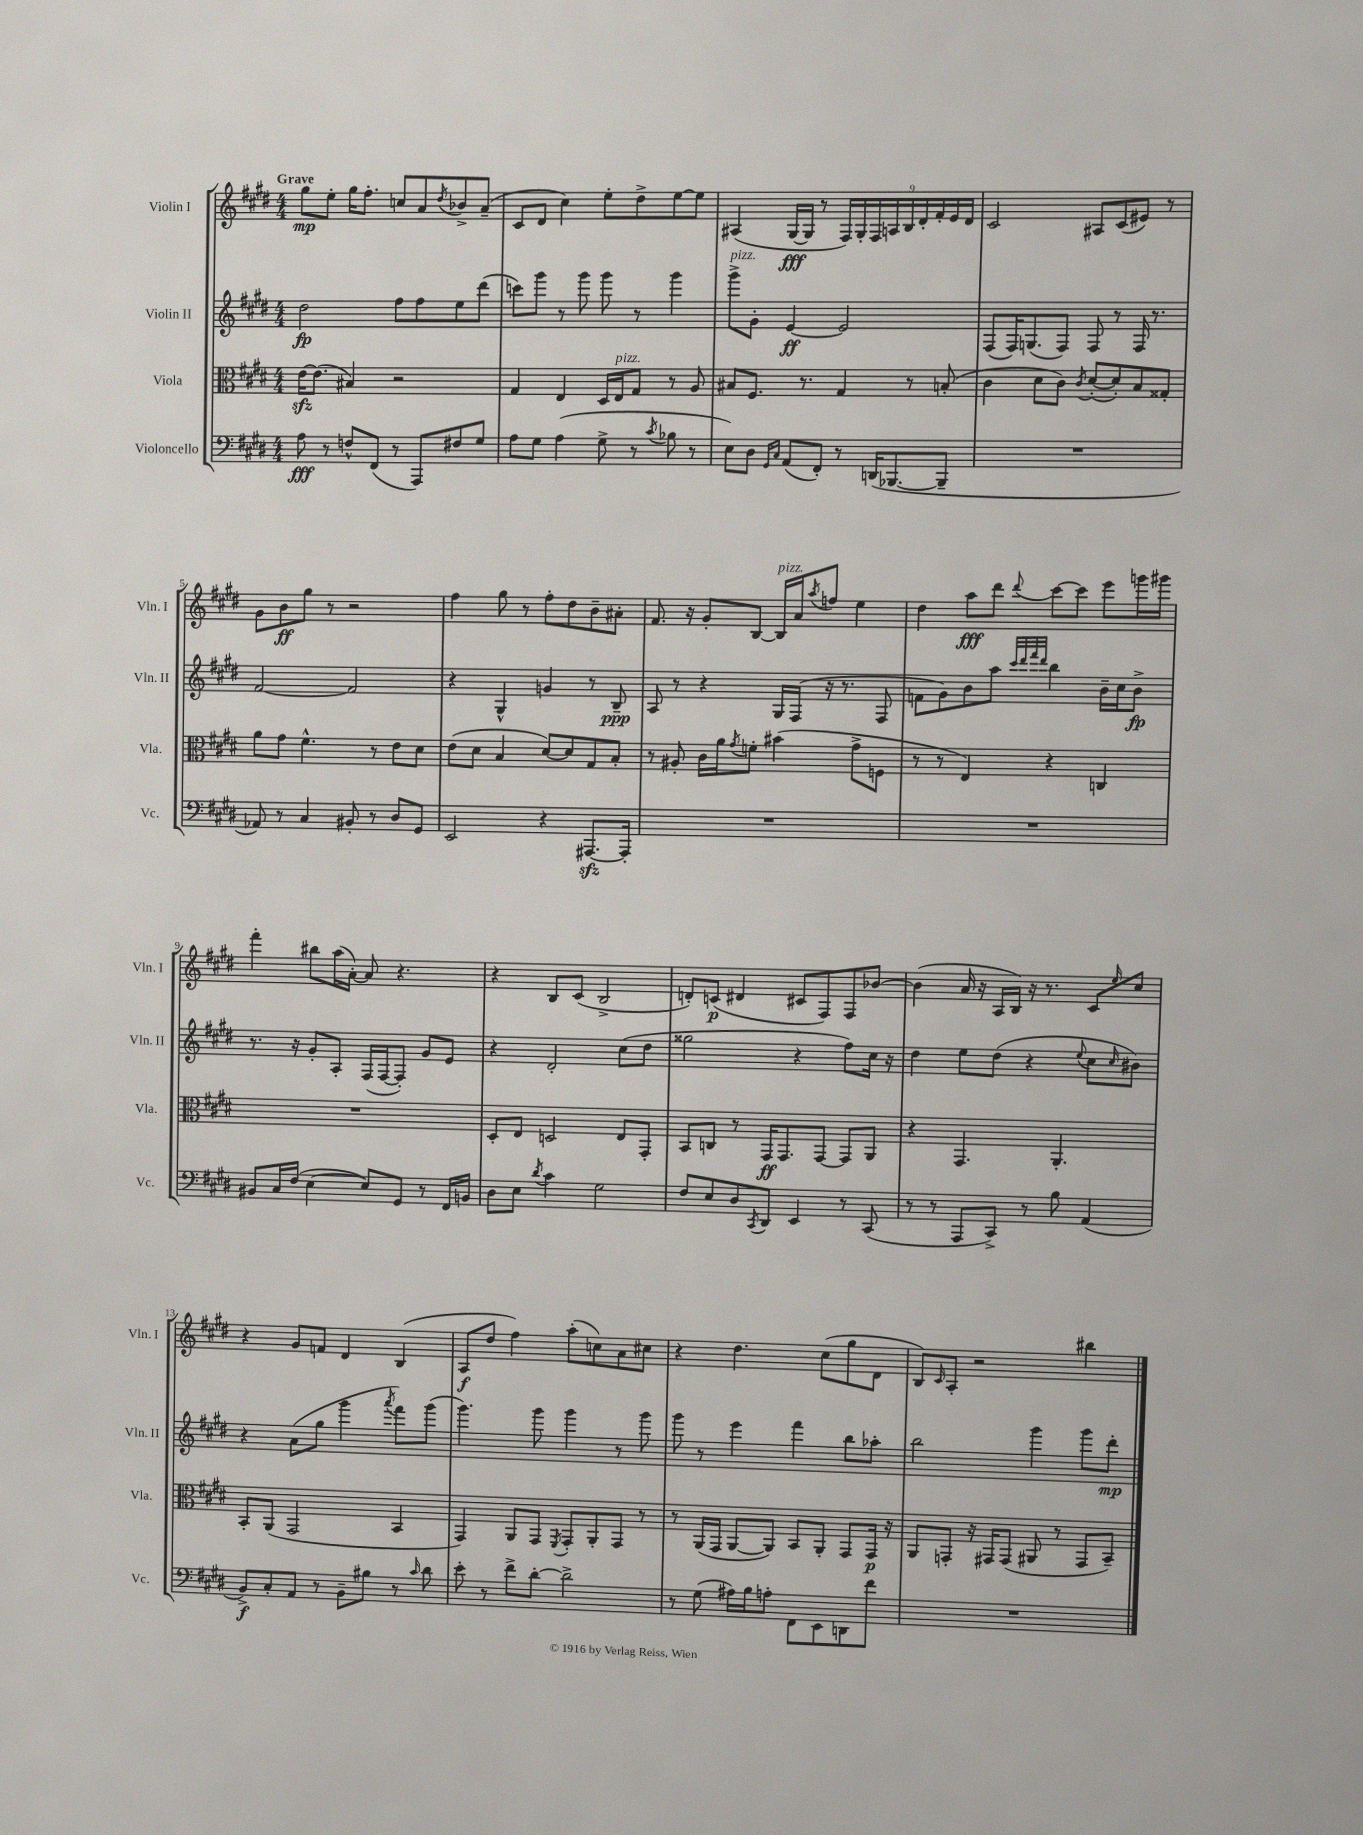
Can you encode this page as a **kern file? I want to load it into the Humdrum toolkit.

**kern	**dynam	**kern	**dynam	**kern	**dynam	**kern	**dynam
*part4	*part4	*part3	*part3	*part2	*part2	*part1	*part1
*staff4	*staff4	*staff3	*staff3	*staff2	*staff2	*staff1	*staff1
*I"Violoncello	*	*I"Viola	*	*I"Violin II	*	*I"Violin I	*
*I'Vc.	*	*I'Vla.	*	*I'Vln. II	*	*I'Vln. I	*
*clefF4	*	*clefC3	*	*clefG2	*	*clefG2	*
*k[f#c#g#d#]	*	*k[f#c#g#d#]	*	*k[f#c#g#d#]	*	*k[f#c#g#d#]	*
*M4/4	*	*M4/4	*	*M4/4	*	*M4/4	*
=1	=1	=1	=1	=1	=1	=1	=1
!	!	!	!	!	!	!LO:TX:a:B:t=Grave	!
8A\	fff	[16ezz\KL	.	2dd#\	fp	8gg#\L	mp
.	.	(8.e\J]	.	.	.	.	.
8r	.	.	.	.	.	8ee'\J	.
8Fn^^/L	.	4B#X/)	.	.	.	16gg#\KL	.
.	.	.	.	.	.	8.ff#'\J	.
(8FF#/J	.	.	.	.	.	.	.
8r	.	2r	.	8ff#\L	.	8ccn/L	.
8AAA/L)	.	.	.	8ff#\	.	8a/	.
.	.	.	.	.	.	8qdd#/	.
8F#X/	.	.	.	8ee\	.	8b-X^/	.
8G#/J	.	.	.	(8ddd#\J	.	(8a~/J	.
=2	=2	=2	=2	=2	=2	=2	=2
8A\L	.	4G#/	.	8cccn\L)	.	8c#/L	.
8G#\J	.	.	.	8ggg#\J	.	8d#/J	.
(4A\	.	4E/	.	8r	.	4cc#\)	.
.	.	.	.	8ggg#\	.	.	.
8G#^\	.	16D#/LL	.	8ggg#\	.	8ee'\L	.
!	!	!LO:TX:a:i:t=pizz.	!	!	!	!	!
.	.	16E/J	.	.	.	.	.
8r	.	8G#/J	.	8r	.	8dd#^\	.
8qc#/	.	.	.	.	.	.	.
8B-X\	.	8r	.	4ggg#\	.	[8ee\	.
8r	.	8A/	.	.	.	8ee\J]	.
=3	=3	=3	=3	=3	=3	=3	=3
!	!	!	!	!LO:TX:a:i:t=pizz.	!	!	!
8E\L)	.	8B#X/L	.	8ggg#^\L	.	(4A#X/	.
8D#\J	.	8.F#/J	.	8g#'\J	.	.	.
16qqGG#/LL	.	.	.	.	.	.	.
16qqC#/JJ	.	.	.	.	.	.	.
(8AA/L	.	.	.	[4e/	ff	[16G#/LL	fff
.	.	8.r	.	.	.	16G#/JJ]	.
8FF#'/J)	.	.	.	.	.	8r	.
8r	.	4G#/	.	2e/]	.	18F#/LL)	.
.	.	.	.	.	.	18G#'/	.
.	.	.	.	.	.	18F#/	.
(16DDn/KL	.	.	.	.	.	.	.
.	.	.	.	.	.	18An/	.
[8.BBB-X/	.	.	.	.	.	.	.
.	.	.	.	.	.	18B/	.
.	.	8r	.	.	.	.	.
.	.	.	.	.	.	18d#'/	.
.	.	.	.	.	.	18f#'/	.
8BBB-~/J]	.	(8Bn'/	.	.	.	.	.
.	.	.	.	.	.	18e/	.
.	.	.	.	.	.	18d#/JJ	.
=4	=4	=4	=4	=4	=4	=4	=4
1r	.	4c#\	.	(8F#/L	.	2c#/	.
.	.	.	.	16F#/K)	.	.	.
.	.	.	.	(8.Gn/	.	.	.
.	.	8d#\L	.	.	.	.	.
.	.	8c#\J)	.	8F#/J)	.	.	.
.	.	8qc#/	.	.	.	.	.
.	.	([8d#'/L	.	8F#/	.	8A#X/L	.
.	.	8d#'/])	.	8r	.	(8c#/	.
.	.	8B/	.	16F#/	.	8e#X/J)	.
.	.	.	.	8.r	.	.	.
.	.	8G##X'/J	.	.	.	8r	.
!!LO:LB:g=z
=5	=5	=5	=5	=5	=5	=5	=5
8AA-X/)	.	8a\L	.	[2f#/	.	8g#\L	.
8r	.	8g#\J	.	.	.	8b\	ff
4C#/	.	4.f#^^\	.	.	.	8gg#\J	.
.	.	.	.	.	.	8r	.
8BB#X'/	.	.	.	2f#/]	.	2r	.
8r	.	8r	.	.	.	.	.
8D#/L	.	8e\L	.	.	.	.	.
8GG#/J	.	8d#\J	.	.	.	.	.
=6	=6	=6	=6	=6	=6	=6	=6
2EE/	.	(8e\L	.	4r	.	4ff#\	.
.	.	8d#\J	.	.	.	.	.
.	.	4B/	.	4G#^^/	.	8gg#\	.
.	.	.	.	.	.	8r	.
4r	.	[8d#/L)	.	4gn/	.	8ff#'\L	.
.	.	8d#/]	.	.	.	8dd#\	.
[8.AAA#Xzz/L	.	8G#/	.	8r	.	8b~\	.
.	.	8B'/J	.	8B~/	ppp	8a#X'\J	.
16AAA#'/Jk]	.	.	.	.	.	.	.
=7	=7	=7	=7	=7	=7	=7	=7
1r	.	8r	.	8A/	.	8.f#/	.
.	.	8A#X'/	.	8r	.	.	.
.	.	.	.	.	.	16r	.
.	.	16c#\LL	.	4r	.	8g#'/L	.
.	.	16a\J	.	.	.	.	.
.	.	8qg#/	.	.	.	.	.
.	.	8fn'\J	.	.	.	[8B/J	.
!	!	!	!	!	!	!LO:TX:a:i:t=pizz.	!
.	.	(4b#X\	.	16G#/LL	.	16B/LL]	.
.	.	.	.	(16F#/JJ	.	16a/J	.
.	.	.	.	.	.	8qaa/	.
.	.	.	.	16r	.	8ffn/J	.
.	.	.	.	8.r	.	.	.
.	.	8g#^\L	.	.	.	4ee\	.
.	.	8Fn\J	.	8F#/	.	.	.
=8	=8	=8	=8	=8	=8	=8	=8
1r	.	8r	.	8fn\L	.	4dd#\	.
.	.	8r	.	8g#\)	.	.	.
.	.	4E/)	.	8b\	.	8aa\L	fff
.	.	.	.	8aa\J	.	8ddd#\J	.
.	.	.	.	32qqccc#/LLL	.	.	.
.	.	.	.	32qqddd#/	.	.	.
.	.	.	.	32qqfff#/	.	.	.
.	.	.	.	32qqddd#/JJJ	.	8qqddd#/	.
.	.	4r	.	4bb\	.	[8ccc#\L	.
.	.	.	.	.	.	8ccc#\J]	.
.	.	4Cn/	.	16b~\LL	.	8eee\L	.
.	.	.	.	16cc#\J	.	.	.
.	.	.	.	8b^\J	fp	16gggn\L	.
.	.	.	.	.	.	16ggg#X\JJ	.
!!LO:LB:g=z
=9	=9	=9	=9	=9	=9	=9	=9
8BB#X/L	.	1r	.	8.r	.	4fff#'\	.
16C#/L	.	.	.	.	.	.	.
(16F#/JJ	.	.	.	16r	.	.	.
[4E\	.	.	.	8g#'/L	.	8bb#X\L	.
.	.	.	.	8A'/J	.	(16aa\L	.
.	.	.	.	.	.	[16a'\JJ)	.
8E/L])	.	.	.	(16F#/LL	.	8a/]	.
.	.	.	.	[16F#/J	.	.	.
8GG#/J	.	.	.	8F#'/J])	.	4.r	.
8r	.	.	.	8g#/L	.	.	.
16FF#/LL	.	.	.	8e/J	.	.	.
16BBn/JJ	.	.	.	.	.	.	.
=10	=10	=10	=10	=10	=10	=10	=10
8D#\L	.	8D#'/L	.	4r	.	4r	.
8E\J	.	8E/J	.	.	.	.	.
8qd#/	.	.	.	.	.	.	.
4c#\	.	2Dn/	.	2d#'/	.	8B/L	.
.	.	.	.	.	.	(8c#/J	.
2G#\	.	.	.	.	.	2B^/	.
.	.	8E/L	.	(8cc#\L	.	.	.
.	.	8GG#'/J	.	8dd#\J	.	.	.
=11	=11	=11	=11	=11	=11	=11	=11
8F#/L	.	8BB/L	.	2gg##X\	.	8dn'/L)	.
8E/	.	8Cn/J	.	.	.	(8cn/J	p
8D#/	.	8r	.	.	.	4d#X/	.
8qCC#/	.	.	.	.	.	.	.
8DD#/J	.	16GG#/KL	ff	.	.	.	.
.	.	8.GG#/	.	.	.	.	.
4EE/	.	.	.	4r	.	8c#X/L	.
.	.	[8GG#/J	.	.	.	8F#/)	.
8r	.	8GG#/L]	.	8ff#\L)	.	8F#/	.
(8CC#/	.	8AA/J	.	16cc#\Jk	.	[8b-X/J	.
.	.	.	.	16r	.	.	.
=12	=12	=12	=12	=12	=12	=12	=12
8r	.	4r	.	4dd#\	.	(4b-\]	.
8r	.	.	.	.	.	.	.
8AAA/L	.	4.GG#/	.	8ee\L	.	16a/	.
.	.	.	.	.	.	16r	.
8CC#^/J)	.	.	.	(8dd#\J	.	16A/LL	.
.	.	.	.	.	.	16B/JJ)	.
8r	.	.	.	4r	.	16r	.
.	.	.	.	.	.	8.r	.
8B\	.	4.AA'/	.	.	.	.	.
.	.	.	.	8qqee/	.	.	.
(4AA/	.	.	.	8cc#\L	.	8c#/L	.
.	.	.	.	16qqcc#/	.	16qqee/	.
.	.	.	.	8b#X\J)	.	8cc#/J	.
!!LO:LB:g=z
=13	=13	=13	=13	=13	=13	=13	=13
8BB^/L)	f	8BB'/L	.	4r	.	4r	.
8C#'/	.	(8AA/J	.	.	.	.	.
8AA/J	.	2GG#/	.	(8a\L	.	8g#/L	.
8r	.	.	.	8gg#\J	.	8fn/J	.
8BB~\L	.	.	.	4ggg#\	.	4d#/	.
8B#X\J	.	.	.	.	.	.	.
.	.	.	.	8qaaa/	.	.	.
8r	.	4BB/	.	8fff#\L)	.	(4B/	.
16qqc#/	.	.	.	.	.	.	.
8d#\	.	.	.	(8ggg#\J	.	.	.
=14	=14	=14	=14	=14	=14	=14	=14
8e'\	.	4GG#/)	.	4.ggg#\)	.	8A/L	f
8r	.	.	.	.	.	8dd#/J	.
8f#^\L	.	8AA/L	.	.	.	4ff#\)	.
[8d#'\J	.	8GG#/J	.	8ggg#\	.	.	.
.	.	8qFF#/	.	.	.	.	.
2d#^\]	.	8GG#'/L	.	4ggg#\	.	(8aa'\L	.
.	.	8AA'/	.	.	.	8ccn\)	.
.	.	8GG#/J	.	8r	.	8a\	.
.	.	8r	.	8ggg#\	.	8cc#X\J	.
=15	=15	=15	=15	=15	=15	=15	=15
8r	.	8r	.	8ggg#\	.	4r	.
(8G#\	.	(16AA/LL	.	8r	.	.	.
.	.	16GG#/JJ	.	.	.	.	.
16A#X\LL)	.	[8AA/L	.	4eee\	.	4.dd#\	.
16B\J	.	.	.	.	.	.	.
8An'\J	.	8AA/J])	.	.	.	.	.
8FF#\L	.	8BB/L	.	4fff#\	.	.	.
8EE\	.	8AA'/J	.	.	.	(8cc#\L	.
8DDn\	.	8GG#/L	.	8bb\L	.	8gg#\	.
8f#\J	.	16GG#/Jk	p	8aa-X'\J	.	8d#\J	.
.	.	16r	.	.	.	.	.
=16	=16	=16	=16	=16	=16	=16	=16
1r	.	8AA/L	.	2bb\	.	8B/L)	.
.	.	.	.	.	.	16qqc#/	.
.	.	8GGn'/J	.	.	.	8A'/J	.
.	.	16r	.	.	.	2r	.
.	.	16GG#X/KL	.	.	.	.	.
.	.	(8GG#/J	.	.	.	.	.
.	.	8AA#X/	.	4ggg#\	.	.	.
.	.	8r	.	.	.	.	.
.	.	8GG#/L	.	8ggg#\L	.	4bb#X\	.
.	.	8BB~/J)	.	8ddd#'\J	mp	.	.
==	==	==	==	==	==	==	==
*-	*-	*-	*-	*-	*-	*-	*-
